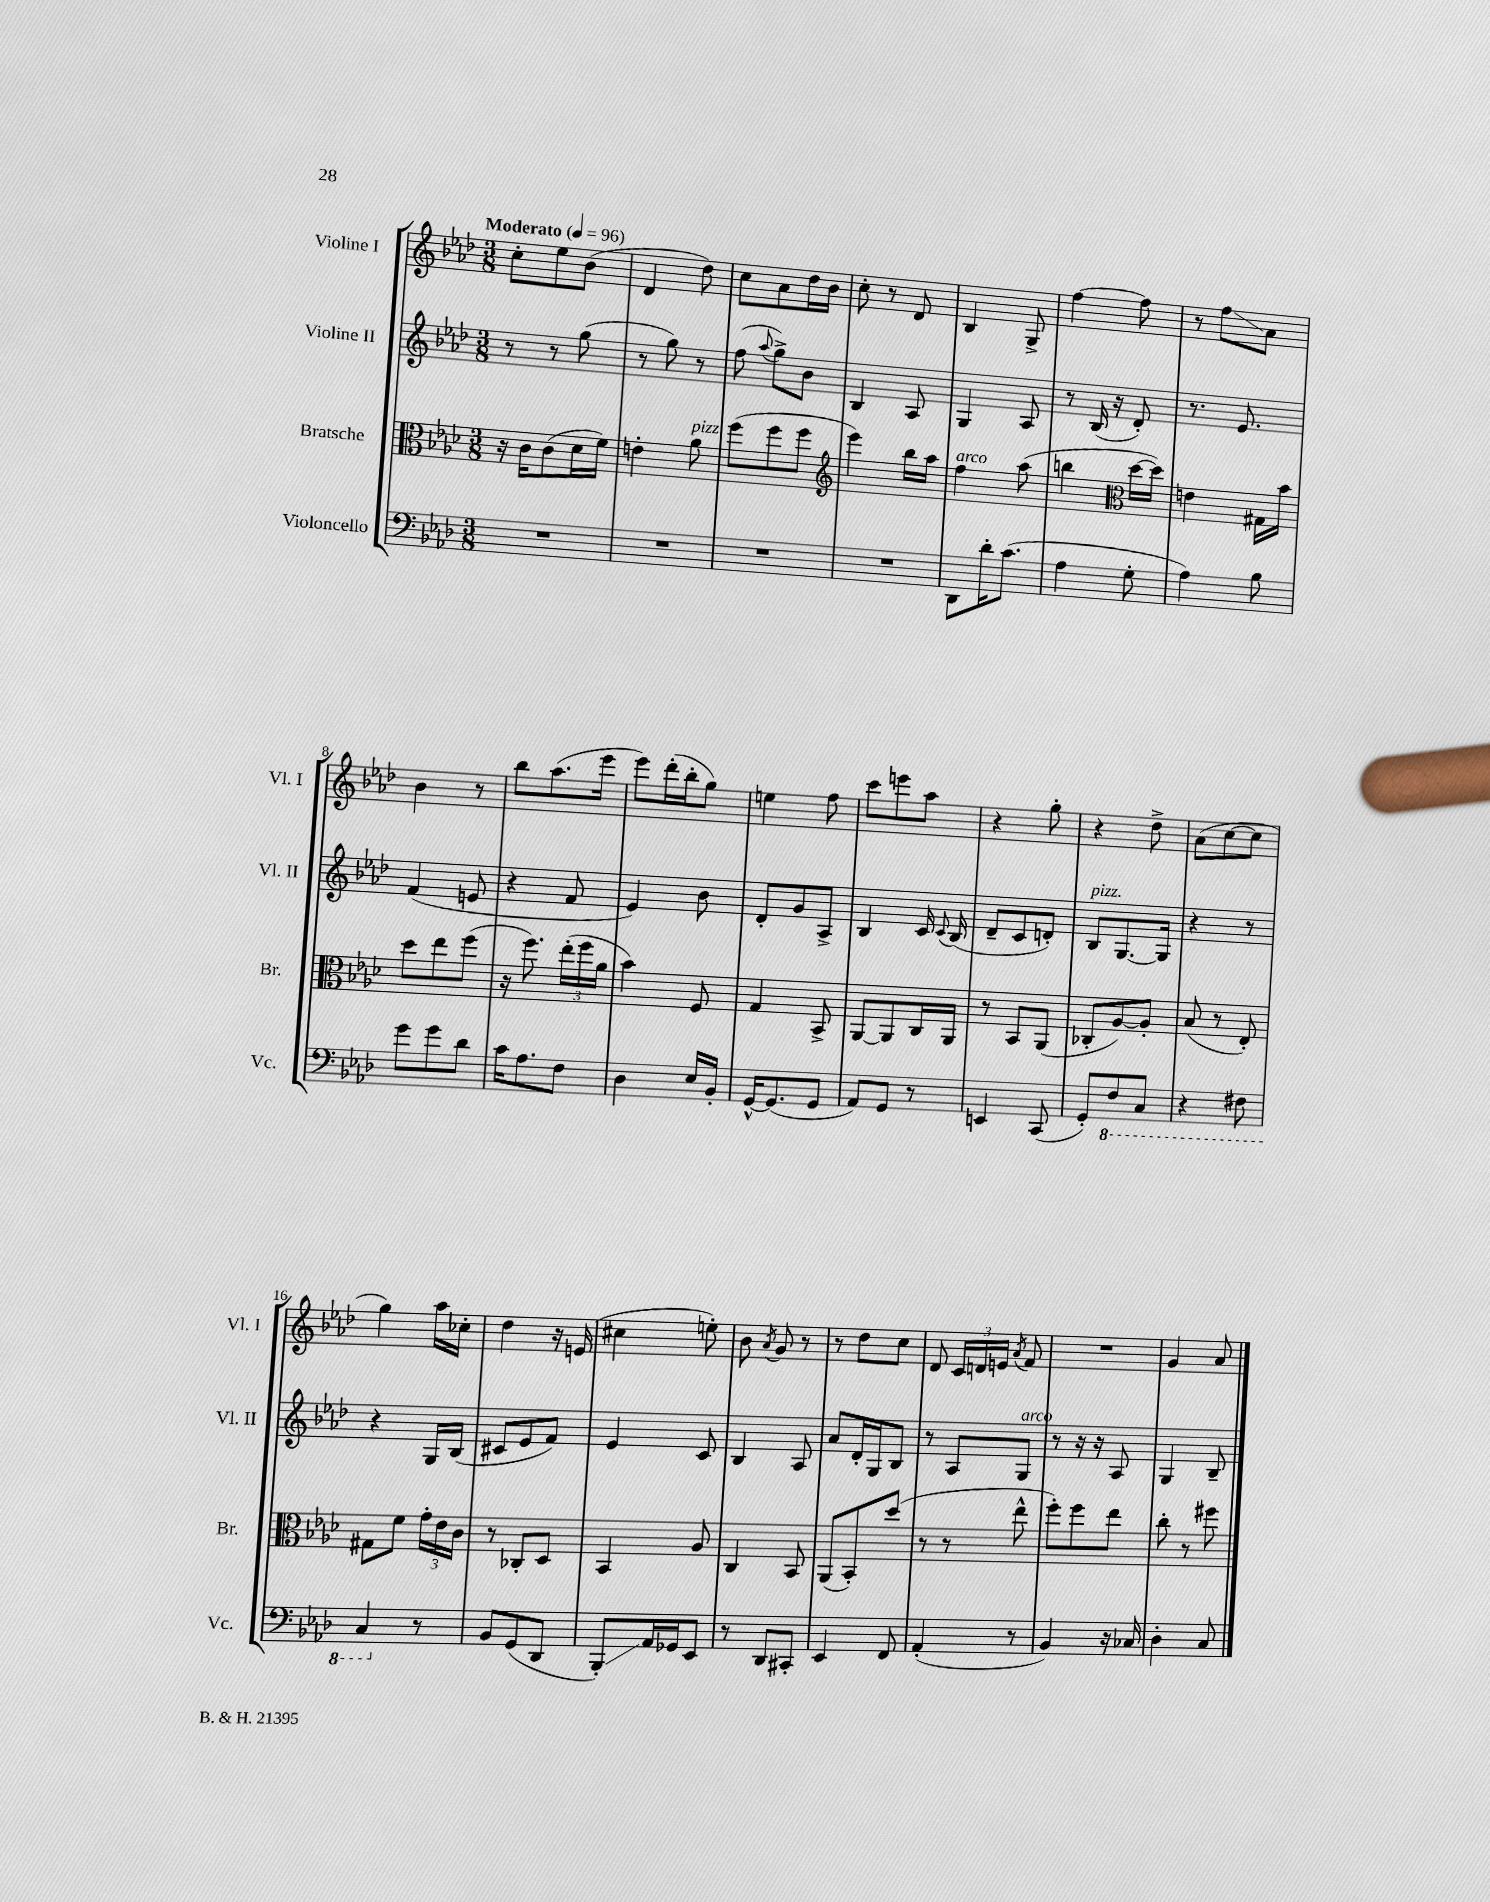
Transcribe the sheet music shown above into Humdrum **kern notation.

**kern	**kern	**kern	**kern
*staff4	*staff3	*staff2	*staff1
*clefF4	*clefC3	*clefG2	*clefG2
*k[b-e-a-d-]	*k[b-e-a-d-]	*k[b-e-a-d-]	*k[b-e-a-d-]
*M3/8	*M3/8	*M3/8	*M3/8
*MM96	*MM96	*MM96	*MM96
4.r	16r	8r	8cc'
.	16c	.	.
.	(8c	8r	8ee-
.	16d-	(8gg	(8b-
.	16f)	.	.
=	=	=	=
4.r	4e'	8r	4d-
.	.	8gg)	.
.	8a-	8r	8dd-)
=	=	=	=
4.r	(8ff	(8ff	8cc
.	.	8qqaa-	.
.	8ff	8gg^)	8a-
.	8ff	8b-	16dd-
.	.	.	16b-
=	=	=	=
*	*clefG2	*	*
4.r	4eee-)	4B-	8cc'
.	.	.	8r
.	16bb-	8A-	8d-
.	16aa-	.	.
=	=	=	=
8DD-	4ff	4G	4B-
16d-'	.	.	.
(8.c	.	.	.
.	(8aa-	8A-	8G^
=	=	=	=
4A-	4bb	8r	[4ff
.	.	(16B-	.
.	.	16r	.
*	*clefC3	*	*
8G'	[16dd-	8d-')	8ff]
.	16dd-])	.	.
=	=	=	=
4A-)	4e	8.r	8r
.	.	.	8ff
.	.	8.e-	.
8B-	16G#	.	8a-
.	16b-	.	.
=	=	=	=
8g	8dd-	(4f	4b-
8g	8ee-	.	.
8d-	(8ff	8e	8r
=	=	=	=
16c	16r	4r	8bb-
8.A-	8.ff)	.	.
.	.	.	(8.aa-
8F	(24ee-'	8f	.
.	24ff	.	.
.	.	.	16eee-
.	24a-	.	.
=	=	=	=
4D-	4b-)	4e-)	8eee-)
.	.	.	(16ddd-'
.	.	.	16bb-'
16E-	8F	8b-	8gg)
16BB-'	.	.	.
=	=	=	=
[16GG^^	4G	8d-'	4ee
(8.GG]	.	.	.
.	.	8g	.
8GG	8BB-^	8A-^	8ff
=	=	=	=
8AA-)	[8AA-	4B-	8ccc
8GG	8AA-]	.	8eee
8r	16C	16c	8aa-
.	.	8qqc	.
.	16AA-	(16B-	.
=	=	=	=
4EE	8r	8d-~	4r
.	8BB-	8c	.
(8CC	(8AA-	8d')	8gg'
=	=	=	=
8GG')	8C-'	8B-	4r
8FF	[8A-)	[8.G	.
8CC	8A-']	.	8dd-^
.	.	16G]	.
=	=	=	=
4r	(8B-	4r	(8a-
.	8r	.	[8cc
8FF#	8E-')	8r	8cc]
=	=	=	=
4CC	8G#	4r	4gg)
.	8f	.	.
8r	24g'	16G	16aa-
.	24e-	.	.
.	.	(16B-	16cc-'
.	24c	.	.
=	=	=	=
8BB-	8r	8c#	4dd-
(8GG	8C-'	8e-	.
8DD-	8D-	8f)	16r
.	.	.	(16e
=	=	=	=
8BBB-')	4BB-	4e-	4cc#
16AA-	.	.	.
16GG-	.	.	.
8EE-	8A-	8c	8ee')
=	=	=	=
8r	4C	4B-	8b-
.	.	.	8qa-
8DD-	.	.	8g
8CC#'	8BB-	8A-	8r
=	=	=	=
4EE-	(8AA-	8a-	8r
.	8BB-')	16d-'	8dd-
.	.	16G	.
8FF	(8dd-	8B-	8cc
=	=	=	=
(4AA-'	8r	8r	8d-
.	8r	8A-	24c
.	.	.	24d
.	.	.	24e
.	.	.	8qa-
8r	8ee-^^	8G	8f
=	=	=	=
4BB-)	8ff')	8r	4.r
.	8ff	16r	.
.	.	16r	.
16r	8ee-	8A-	.
16C-	.	.	.
=	=	=	=
4D-'	8cc'	4G	4g
.	8r	.	.
8C	8ff#	8B-~	8a-
==	==	==	==
*-	*-	*-	*-
